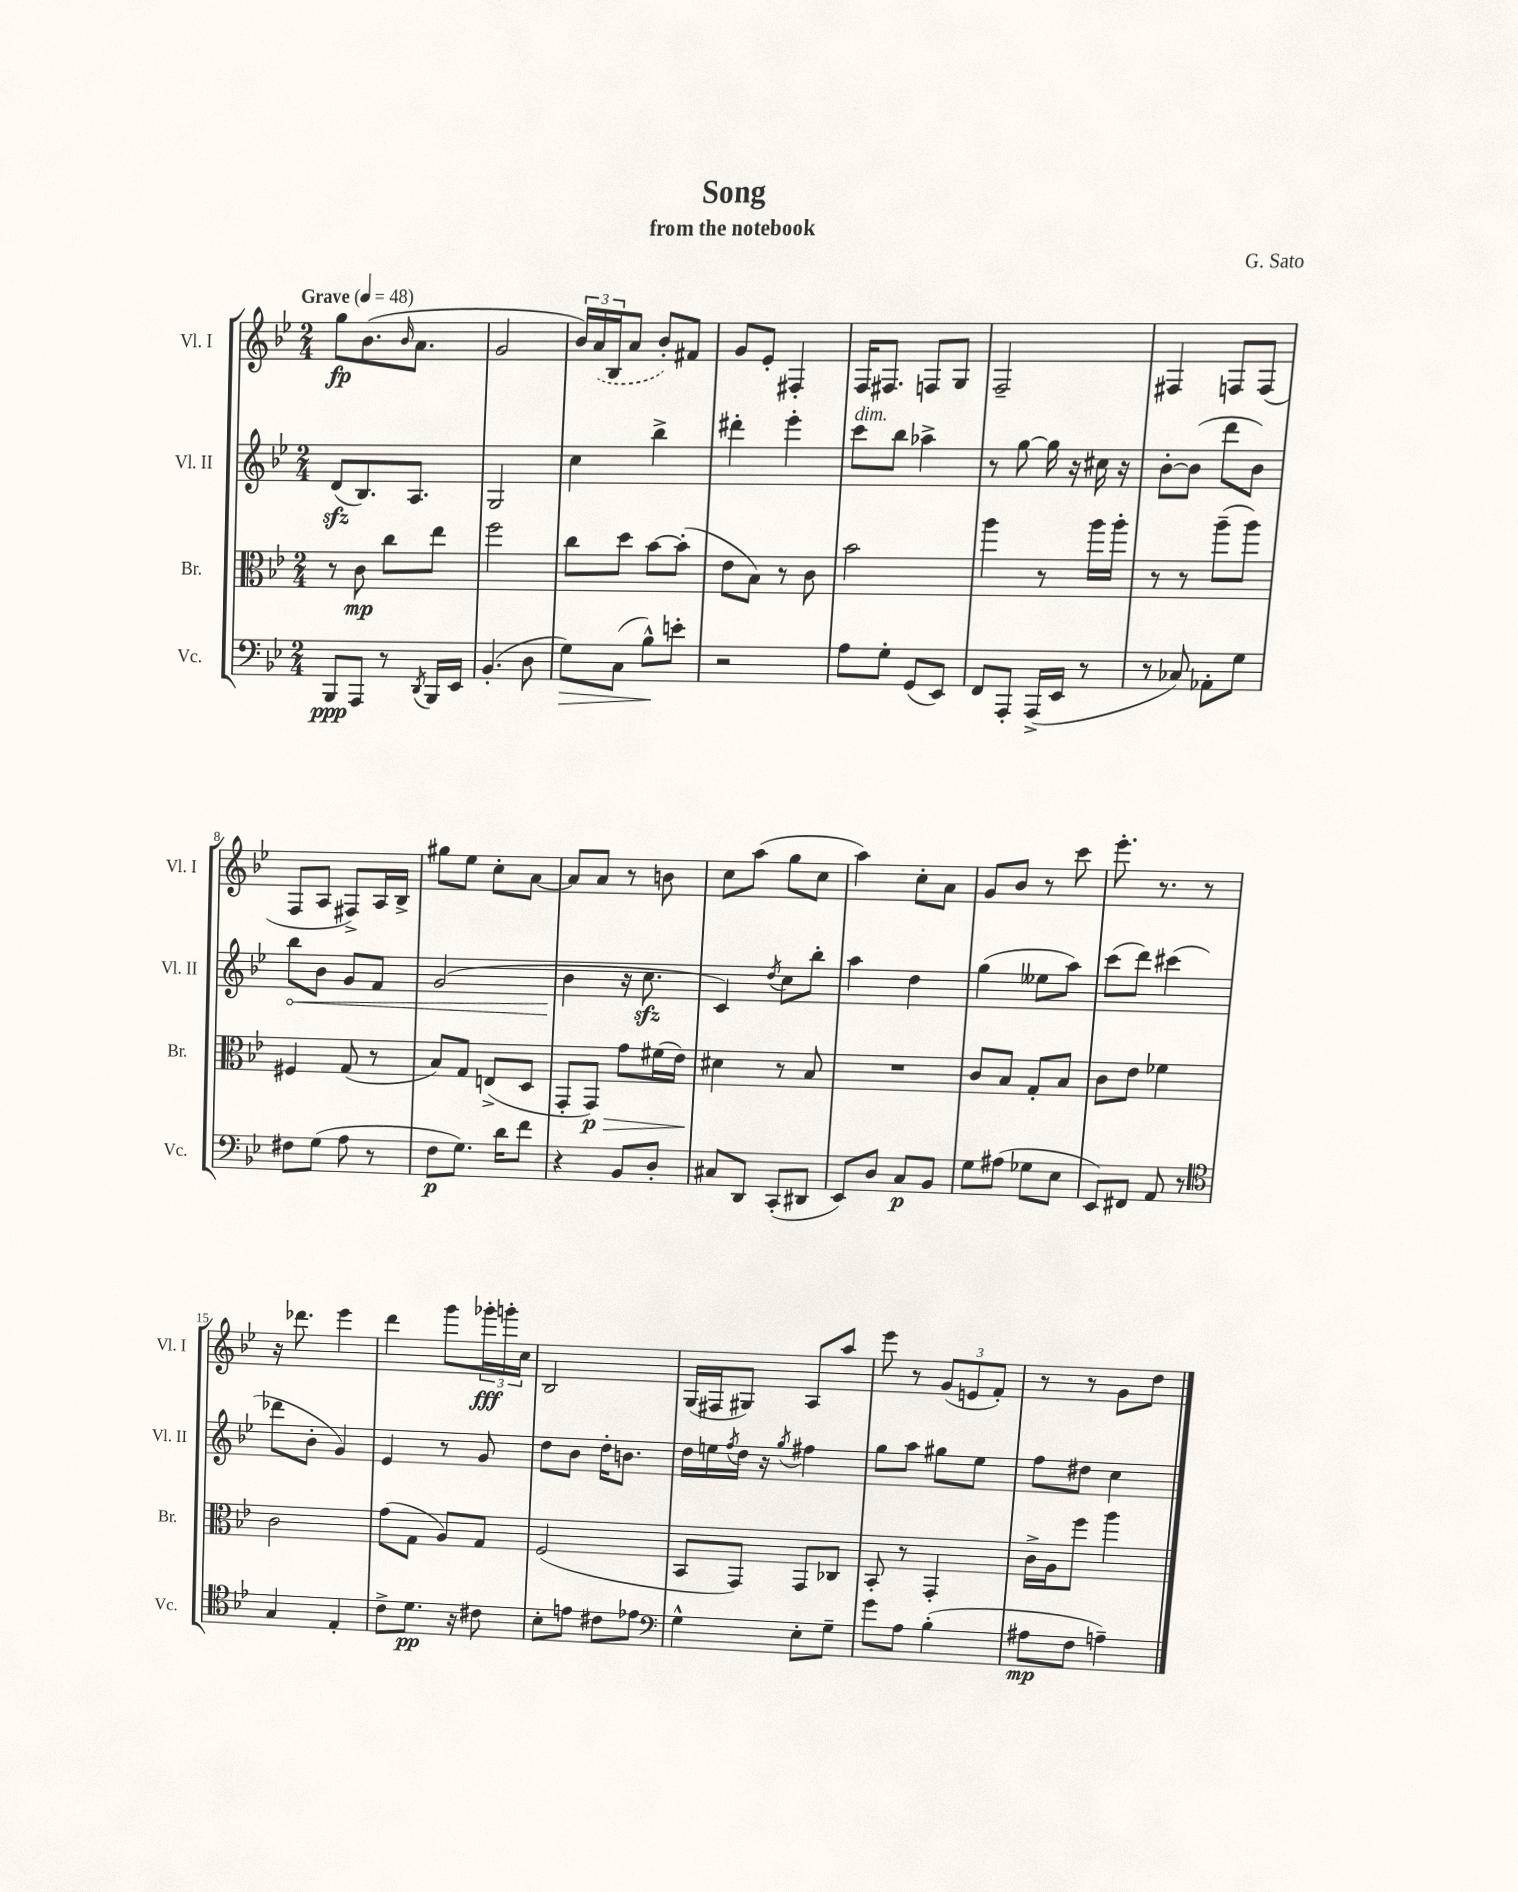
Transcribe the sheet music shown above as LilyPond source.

\header { title = "Song" composer = "G. Sato" subtitle = "from the notebook" }
<<
\new StaffGroup <<
\new Staff = "s0" \with { instrumentName = "Vl. I" shortInstrumentName = "Vl. I" } {
    \clef treble \key bes \major \numericTimeSignature \time 2/4 \tempo "Grave" 4 = 48
    g''8\fp bes'8.( \grace { bes'16 } a'8. |
    g'2 |
    \tuplet 3/2 { bes'16) \once \slurDashed a'16( bes16 } a'8 bes'8-.) fis'8 |
    g'8 ees'8-. fis4-. |
    f16 fis8. f8 g8 |
    f2-- |
    fis4 f8 f8( |
    f8 a8 fis8->) a16 bes16-> |
    gis''8 ees''8 c''8-. a'8~ |
    a'8 a'8 r8 b'8 |
    c''8 a''8( g''8 c''8 |
    a''4) c''8-. a'8 |
    g'8 bes'8 r8 c'''8 |
    ees'''8.-. r8. r8 |
    r16 des'''8. ees'''4 |
    d'''4 g'''8 \tuplet 3/2 { ges'''16-.\fff g'''16-. c''16 } |
    bes2 |
    g16( fis16 gis8) a8 a''8 |
    ees'''8 r8 \tuplet 3/2 { g'8( e'8 f'8-.) } |
    r8 r8 g'8 d''8 \bar "|." |
}
\new Staff = "s1" \with { instrumentName = "Vl. II" shortInstrumentName = "Vl. II" } {
    \clef treble \key bes \major \numericTimeSignature \time 2/4
    d'8\sfz( bes8.) a8. |
    g2 |
    c''4 bes''4-> |
    dis'''4-. ees'''4-. |
    c'''8^\markup { \italic "dim." } bes''8 aes''4-> |
    r8 g''8~ g''16 r16 cis''16 r16 |
    bes'8~-. bes'8( d'''8 bes'8) |
    \once \override Hairpin.circled-tip = ##t bes''8\< bes'8 g'8 f'8 |
    g'2( |
    bes'4\! r16 c''8.\sfz |
    c'4) \acciaccatura { d''8 } c''8 bes''8-. |
    a''4 d''4 |
    g''4( eeses''8 a''8) |
    c'''8( d'''8) cis'''4( |
    des'''8 bes'8-. g'4) |
    ees'4 r8 g'8 |
    d''8 bes'8 d''16-. b'8. |
    d''16 e''16 \acciaccatura { f''8 } d''16 r16 \acciaccatura { g''8 } fis''4 |
    g''8 a''8 gis''8 ees''8 |
    f''8 dis''8 c''4 \bar "|." |
}
\new Staff = "s2" \with { instrumentName = "Br." shortInstrumentName = "Br." } {
    \clef alto \key bes \major \numericTimeSignature \time 2/4
    r8 c'8\mp c''8 ees''8 |
    f''2 |
    c''8 d''8 bes'8~ bes'8-.( |
    ees'8 bes8) r8 c'8 |
    bes'2 |
    a''4 r8 a''16 a''16-. |
    r8 r8 a''8--( a''8) |
    fis4 g8( r8 |
    bes8) g8 e8->( d8 |
    g,8-. g,8\p\>) g'8 fis'16( ees'16) |
    dis'4\! r8 bes8 |
    R2 |
    c'8 bes8 g8-. bes8 |
    c'8 ees'8 fes'4 |
    c'2 |
    g'8( g8 a8) g8 |
    f2( |
    bes,8 g,8) g,8 ces8 |
    bes,8-. r8 g,4-. |
    c'16-> a16 f''8 a''4 \bar "|." |
}
\new Staff = "s3" \with { instrumentName = "Vc." shortInstrumentName = "Vc." } {
    \clef bass \key bes \major \numericTimeSignature \time 2/4
    bes,,8\ppp a,,8 r8 \acciaccatura { d,8 } bes,,16 ees,16 |
    bes,4.-.( d8 |
    g8\>) c8( bes8-^\!) e'8-. |
    r2 |
    a8 g8-. g,8( ees,8) |
    f,8 a,,8-. a,,16->( ees,16 r8 |
    r8 ces8) aes,8-. g8 |
    fis8 g8( a8 r8 |
    f8\p g8.) d'16 f'8 |
    r4 bes,8 d8-. |
    cis8 d,8 c,8-.( dis,8 |
    ees,8) d8 c8\p bes,8 |
    g8 ais8( ges8 ees8 |
    ees,8) fis,8 a,8 r8 |
    \clef tenor g4 ees4-. |
    c'8-> d'8.\pp r16 cis'8 |
    bes8-. e'8 cis'8 ees'8 |
    \clef bass g4-^ ees8-. g8-- |
    g'8 a8 bes4-.( |
    ais8\mp f8 a4--) \bar "|." |
}
>>
>>
